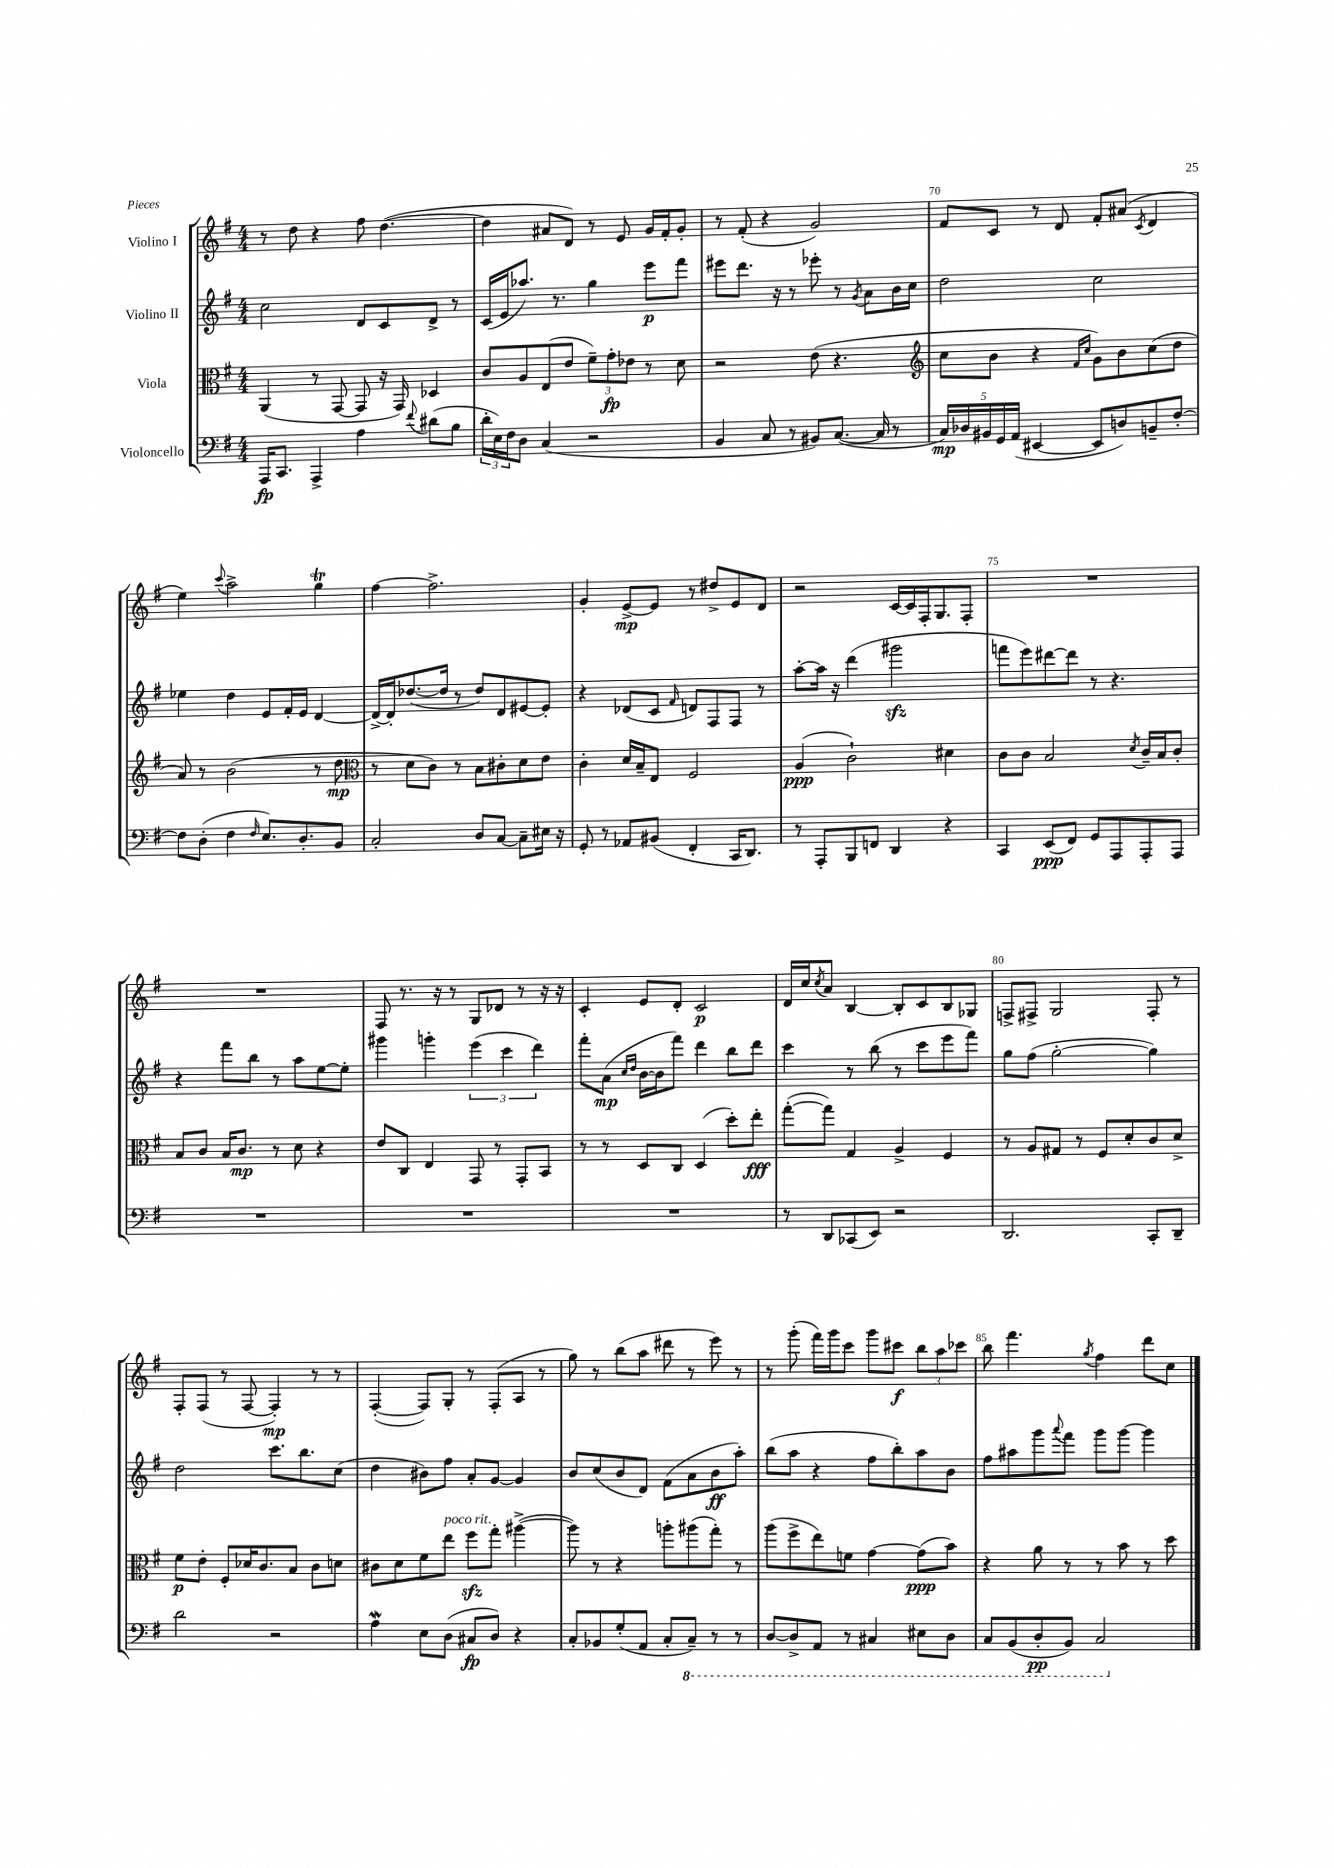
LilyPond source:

<<
\new StaffGroup <<
\new Staff = "s0" \with { instrumentName = "Violino I" } {
    \clef treble \key g \major \numericTimeSignature \time 4/4
    r8 d''8 r4 fis''8 d''4.~( |
    d''4 ais'8 d'8) r8 e'8 g'16 fis'16-. g'8-. |
    r8 fis'8-.( r4 g'2) |
    fis'8 c'8 r8 d'8 fis'8-. ais'8( \acciaccatura { c'8 } d'4 |
    e''4) \appoggiatura { c'''8 } a''2-> g''4\trill |
    fis''4~ fis''2.-> |
    g'4-. e'8~->\mp e'8 r8 dis''8-> e'8 d'8 |
    r2 c'16~ c'16 fis16-. g8. fis8-. |
    R1 |
    R1 |
    fis8 r8. r16 r8 g8 des'8 r8 r16 r16 |
    c'4-. e'8 d'8-. c'2\p |
    d'16 c''16 \acciaccatura { c''8 } a'8 b4~ b8-. c'8 b8 ges8 |
    f8-> fis8-> g2 fis8-. r8 |
    fis8-. fis8( r8 fis8~ fis4-.\mp) r8 r8 |
    fis4~-.( fis8) g8-. r8 fis8-.( a8 r8 |
    g''8) r8 b''8( a''8 dis'''8 r8 e'''8) r8 |
    r8 g'''8-.( fis'''16) g'''16 c'''8 g'''8 cis'''8\f \tuplet 3/2 { b''8 a''8 ces'''8 } |
    b''8 fis'''4. \acciaccatura { g''8 } fis''4 d'''8 c''8 \bar "|." |
}
\new Staff = "s1" \with { instrumentName = "Violino II" } {
    \clef treble \key g \major \numericTimeSignature \time 4/4
    c''2 d'8 c'8 d'8-> r8 |
    c'16( e'16 aes''8.) r8. g''4 e'''8\p fis'''8 |
    eis'''8 d'''8. r16 r8 ees'''8-. r8 \acciaccatura { g'8 } a'8 b'16 c''16 |
    d''2 c''2 |
    ees''4 d''4 e'8 fis'16-. e'16 d'4~ |
    d'16~-> d'16-. des''8.~( des''16 r8 des''8) d'8 eis'8~ eis'8-. |
    r4 des'8( c'8 \grace { fis'16 } d'8) fis8 fis8 r8 |
    a''8~-. a''16 r16 d'''4( gis'''2\sfz |
    f'''8 e'''8) dis'''8~ dis'''8 r8 r4. |
    r4 fis'''8 b''8 r8 a''8 e''8~ e''8-. |
    gis'''4 g'''4-. \tuplet 3/2 { e'''4( c'''4 d'''4) } |
    fis'''8-. a'8\mp( \grace { c''16 d''16 } b'16~ b'16 fis'''8) d'''4 b''8 d'''8 |
    c'''4 r8 b''8( r8 c'''8 e'''8 fis'''8) |
    g''8 fis''8( g''2~-. g''4) |
    d''2 c'''8. b''8. c''8( |
    d''4 bis'8) fis''8 a'8-. g'8~ g'4 |
    b'8 c''8( b'8 d'8) fis'8( a'8 b'8\ff a''8-.) |
    b''8( a''8 r4 fis''8 b''8-.) a''8 b'8 |
    fis''8 ais''8 g'''8 \appoggiatura { a'''8 } fis'''8 g'''8 g'''8~ g'''4 \bar "|." |
}
\new Staff = "s2" \with { instrumentName = "Viola" } {
    \clef alto \key g \major \numericTimeSignature \time 4/4
    a,4( r8 g,8~ g,8 r16 g,16) des4 |
    c'8 a8 e8( e'8 \tuplet 3/2 { fis'8--) g'8-.\fp ees'8 } r8 d'8 |
    r2 e'8( r4. |
    \clef treble c''8 b'8 r4 \grace { fis'16 c''16 } g'8) b'8 c''8( d''8 |
    a'8) r8 b'2( r8 d''8\mp |
    \clef alto r8 d'8 c'8) r8 b8 cis'8-. d'8 e'8 |
    c'4-. d'16 b16-- e8 fis2 |
    a4\ppp( c'2-!) dis'4 |
    c'8 c'8 b2 \acciaccatura { d'8 } c'16-- b16 c'8-. |
    b8 c'8 b16 c'8.\mp r8 d'8 r4 |
    e'8 c8 e4 g,8 r8 g,8-. b,8 |
    r8 r8 d8 c8 d4( d''8-.) e''8-.\fff |
    g''8~-.( g''8) g4 a4-> fis4 |
    r8 a8 gis8 r8 fis8 d'8-. c'8 d'8-> |
    fis'8\p e'8-. fis8-. des'16 c'8. b8 c'8 d'8 |
    cis'8 d'8 fis'8 e''8^\markup { \italic "poco rit." } fis''8\sfz g''8-. ais''4~->( |
    ais''8) r8 r4 a''8-. ais''8( g''8-.) r8 |
    a''8( fis''8-> e''8) f'8 g'4~ g'8\ppp( b'8) |
    r4 a'8 r8 r8 b'8 r8 d''8 \bar "|." |
}
\new Staff = "s3" \with { instrumentName = "Violoncello" } {
    \clef bass \key g \major \numericTimeSignature \time 4/4
    a,,16\fp c,8. a,,4-> a4 \appoggiatura { fis'8 } dis'8( b8 |
    \tuplet 3/2 { d'16-. e16) fis16 } d8 c4( r2 |
    b,4 c8 r8 bis,8) c8.~( c16 r8 |
    \tuplet 5/4 { c16\mp) des16 bis,16 g,16 a,16( } eis,4~ eis,8 d8) b,8-- fis8~-. |
    fis8 d8-.( fis4 \grace { fis16 } e8.) d8.-. b,8 |
    c2-. d8 c8~ c8-- eis16 r16 |
    g,8-. r8 aes,8 bis,8( fis,4-. c,16 d,8.) |
    r8 a,,8-. b,,8 f,8 d,4 r4 |
    c,4 e,8\ppp( fis,8) g,8 a,,8 a,,8-. a,,8 |
    R1 |
    R1 |
    R1 |
    r8 d,8 ces,8( e,8) r2 |
    d,2. c,8-. d,8-- |
    d'2 r2 |
    a4\mordent e8 d8( cis8\fp d8) r4 |
    c8-. bes,8 g8-.( a,8 c8-. \ottava #-1 c,8--) r8 r8 |
    d,8~ d,8-> a,,8 r8 cis,4 eis,8 d,8 |
    c,8 b,,8( d,8-.\pp b,,8) c,2 \ottava #0 \bar "|." |
}
>>
>>
\layout { \context { \Score currentBarNumber = #67 \override BarNumber.break-visibility = ##(#f #t #t) barNumberVisibility = #(every-nth-bar-number-visible 5) } }
